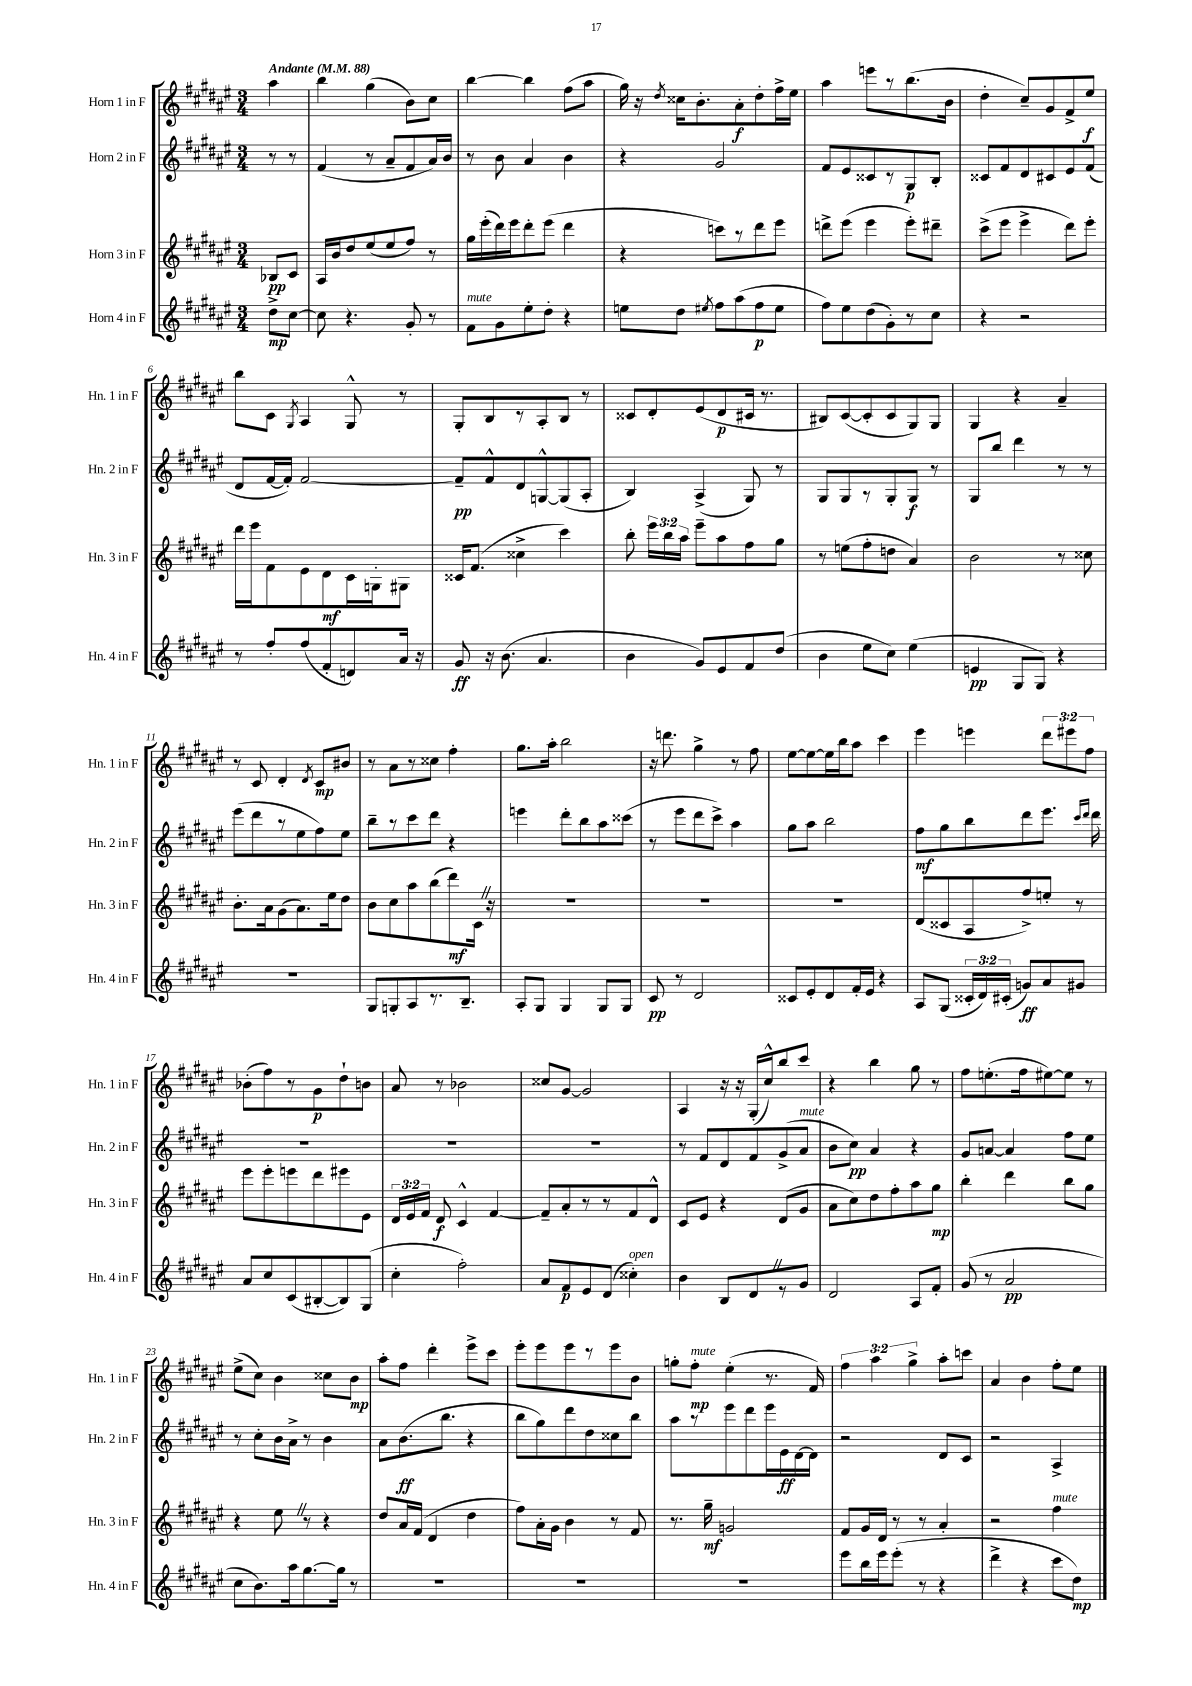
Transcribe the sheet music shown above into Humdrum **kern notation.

**kern	**kern	**kern	**kern
*staff4	*staff3	*staff2	*staff1
*clefG2	*clefG2	*clefG2	*clefG2
*k[f#c#g#d#a#e#]	*k[f#c#g#d#a#e#]	*k[f#c#g#d#a#e#]	*k[f#c#g#d#a#e#]
*M3/4	*M3/4	*M3/4	*M3/4
*MM88	*MM88	*MM88	*MM88
8dd#^	8B-	8r	4aa#
[8cc#	8c#	8r	.
=	=	=	=
8cc#]	16A#	(4f#	4bb
.	16b	.	.
4.r	8dd#	.	.
.	(8ee#	8r	(4gg#
.	8ee#	8a#~	.
8g#'	8ff#)	8f#	8b)
8r	8r	16a#)	8cc#
.	.	16b	.
=	=	=	=
8f#	16gg#	8r	[4bb
.	(16eee#'	.	.
8g#	16ddd#)	8b	.
.	16eee#	.	.
8ee#'	8ddd#'	4a#	4bb]
8dd#'	(8eee#	.	.
4r	4ddd#	4b	(8ff#
.	.	.	8aa#
=	=	=	=
8ee	4r	4r	16gg#)
.	.	.	16r
.	.	.	8qdd#
8dd#	.	.	16cc##
.	.	.	8.b'
8qee#	.	.	.
8ff#	8ccc)	2g#	.
(8aa#	8r	.	8a#'
8ff#	8ddd#	.	8dd#'
8ee#	8eee#	.	16ff#^
.	.	.	16ee#
=	=	=	=
8ff#)	8ddd^	8f#	4aa#
8ee#	(8eee#	8e#	.
(8dd#	4eee#	8c##	8eee
8g#')	.	8r	8r
8r	8eee#')	8G#	(8.bb
8cc#	8ddd#~	8B'	.
.	.	.	16b
=	=	=	=
4r	(8ccc#^	8c##	4dd#'
.	8eee#	8f#	.
2r	4eee#^	8d#	8cc#~)
.	.	8c#	8g#
.	8ddd#)	8e#	8f#^
.	8eee#'	(8f#	8ee#
=	=	=	=
8r	16ddd#	8d#	8bb
.	16eee#	.	.
8ff#'	8f#	[16f#	8c#
.	.	16f#'])	.
.	.	.	8qG#
(8ff#	8e#	[2f#	4A#
8f#'	8d#	.	.
8d)	16c#	.	8G#^^
.	16G'	.	.
16a#	8G#	.	8r
16r	.	.	.
=	=	=	=
8g#	16c##	8f#~]	8G#'
.	(8.f#	.	.
16r	.	8f#^^	8B
(8.b	.	.	.
.	4cc##^	8d#	8r
4.a#	.	[8G^^	8A#'
.	4ccc#)	(8G]	8B
.	.	8A#'	8r
=	=	=	=
4b	8bb'	4B)	8c##
.	24eee#	.	8d#'
.	24bb	.	.
.	24aa#	.	.
8g#)	8eee#~	(4A#^	(8e#
8e#	8aa#	.	8d#
8f#	8ff#	8G#)	16c#
.	.	.	8.r
(8dd#	8gg#	8r	.
=	=	=	=
4b	8r	8G#	8B#)
.	(8ee	8G#	([8c#
8ee#	8ff#'	8r	8c#']
8cc#)	8dd	8G#'	8c#
(4ee#	4a#)	8G#	8G#)
.	.	8r	8G#
=	=	=	=
4e	2b	8G#	4G#
.	.	8bb	.
8G#	.	4ddd#	4r
8G#)	.	.	.
4r	8r	8r	4a#~
.	8cc##	8r	.
=	=	=	=
2.r	8.b'	(8eee#	8r
.	.	8ddd#	8c#
.	16a#	.	.
.	(8g#	8r	4d#'
.	8.a#)	8ee#	.
.	.	.	8qd#
.	.	8ff#)	8c#
.	16ee#	.	.
.	8dd#	8ee#	8b#
=	=	=	=
8G#	8b	8bb~	8r
8G'	8cc#	8r	8a#
8A#	8aa#	8ccc#	8r
8.r	(8bb	8ddd#	8cc##
.	8ddd#)	4r	4ff#'
8.B~	.	.	.
.	16c#	.	.
.	16r	.	.
=	=	=	=
8A#'	2.r	4eee	8.gg#
8G#	.	.	.
.	.	.	16aa#'
4G#	.	8ddd#'	2bb
.	.	8bb	.
8G#	.	8aa#	.
8G#	.	(8ccc##	.
=	=	=	=
8c#	2.r	8r	16r
.	.	.	8.ddd
8r	.	8eee#	.
2d#	.	8ddd#	4gg#^
.	.	8ccc#^)	.
.	.	4aa#	8r
.	.	.	8ff#
=	=	=	=
8c##	2.r	8gg#	[8ee#
8e#'	.	8aa#	8ee#_
8d#	.	2bb	16ee#]
.	.	.	16bb
16f#'	.	.	8aa#
16e#	.	.	.
4r	.	.	4ccc#
=	=	=	=
8A#	(8d#	8ff#	4eee#
(8G#	8c##	8gg#	.
24c##'	8A#	8bb	4eee
24d#)	.	.	.
(24c#'	.	.	.
8g)	8ff#^)	8ddd#	.
8a#	8ee'	8.eee#	12ddd#
.	.	.	12eee#
8g#	8r	.	.
.	.	.	12ff#
.	.	16qqccc#	.
.	.	16qqddd#	.
.	.	16ddd#	.
=	=	=	=
8a#	8eee#	2.r	(8b-'
8cc#	8eee#'	.	8ff#)
(8c#	8eee	.	8r
[8B#'	8ddd#	.	8g#
8B#])	8eee#	.	8dd#`
(8G#	8e#	.	8b
=	=	=	=
4cc#'	24d#	2.r	8a#
.	24e#	.	.
.	24f#	.	.
.	8d#	.	8r
2ff#')	4c#^^	.	2b-
.	[4f#	.	.
=	=	=	=
8a#	8f#~]	2.r	8cc##
8f#	8a#'	.	[8g#
8e#	8r	.	2g#]
(8d#	8r	.	.
4cc##')	8f#	.	.
.	8d#^^	.	.
=	=	=	=
4b	8c#	8r	4A#
.	8e#	8f#	.
8B	4r	8d#	16r
.	.	.	16r
8d#	.	8f#	(16G#'
.	.	.	16cc#^^)
8r	(8d#	(8g#^	8bb
8g#	8g#	8a#	8ccc#
=	=	=	=
2d#	8a#	8b	4r
.	8cc#)	8cc#)	.
.	8dd#	4a#	4bb
.	8ff#'	.	.
8A#	8aa#	4r	8gg#
8f#'	8gg#	.	8r
=	=	=	=
(8g#	4bb'	8g#	8ff#
8r	.	[8a	(8.ee'
2a#	4ddd#	4a]	.
.	.	.	16ff#
.	.	.	[8ee#)
.	8bb	8ff#	8ee#]
.	8gg#	8ee#	8r
=	=	=	=
8cc#	4r	8r	(8ee#^
8.b)	.	8cc#'	8cc#)
.	8ee#	16b	4b
16aa#	.	16a#^	.
[8.gg#	8r	8r	.
.	4r	4b	8cc##
16gg#]	.	.	.
8r	.	.	8b
=	=	=	=
2.r	8dd#	8a#	8aa#'
.	16a#	(8.b	8ff#
.	(16f#	.	.
.	4d#	.	4ddd#'
.	.	8.bb	.
.	4dd#	4r	8eee#^
.	.	.	8ccc#
=	=	=	=
2.r	8ff#)	8bb	8eee#'
.	16a#'	8gg#)	8eee#
.	16g#	.	.
.	4b	8ddd#	8eee#
.	.	8dd#	8r
.	8r	8cc##	8eee#
.	8f#	8bb	8b
=	=	=	=
2.r	8.r	8aa#	8gg'
.	.	8r	8ff#'
.	16gg#~	.	.
.	2g	8eee#	(4ee#'
.	.	8ddd#	.
.	.	16eee#	8.r
.	.	16e#	.
.	.	[16d#	.
.	.	16d#]	16f#)
=	=	=	=
8eee#	8f#	2r	6ff#
16bb	16g#	.	.
.	.	.	6aa#
16eee#	16d#	.	.
(8eee#'	8r	.	.
.	.	.	6gg#^
8r	8r	.	.
4r	4a#'	8d#	8aa#'
.	.	8c#	8ccc
=	=	=	=
4ddd#^	2r	2r	4a#
4r	.	.	4b
8ccc#	4ff#	4A#^	8ff#'
8dd#)	.	.	8ee#
==	==	==	==
*-	*-	*-	*-
